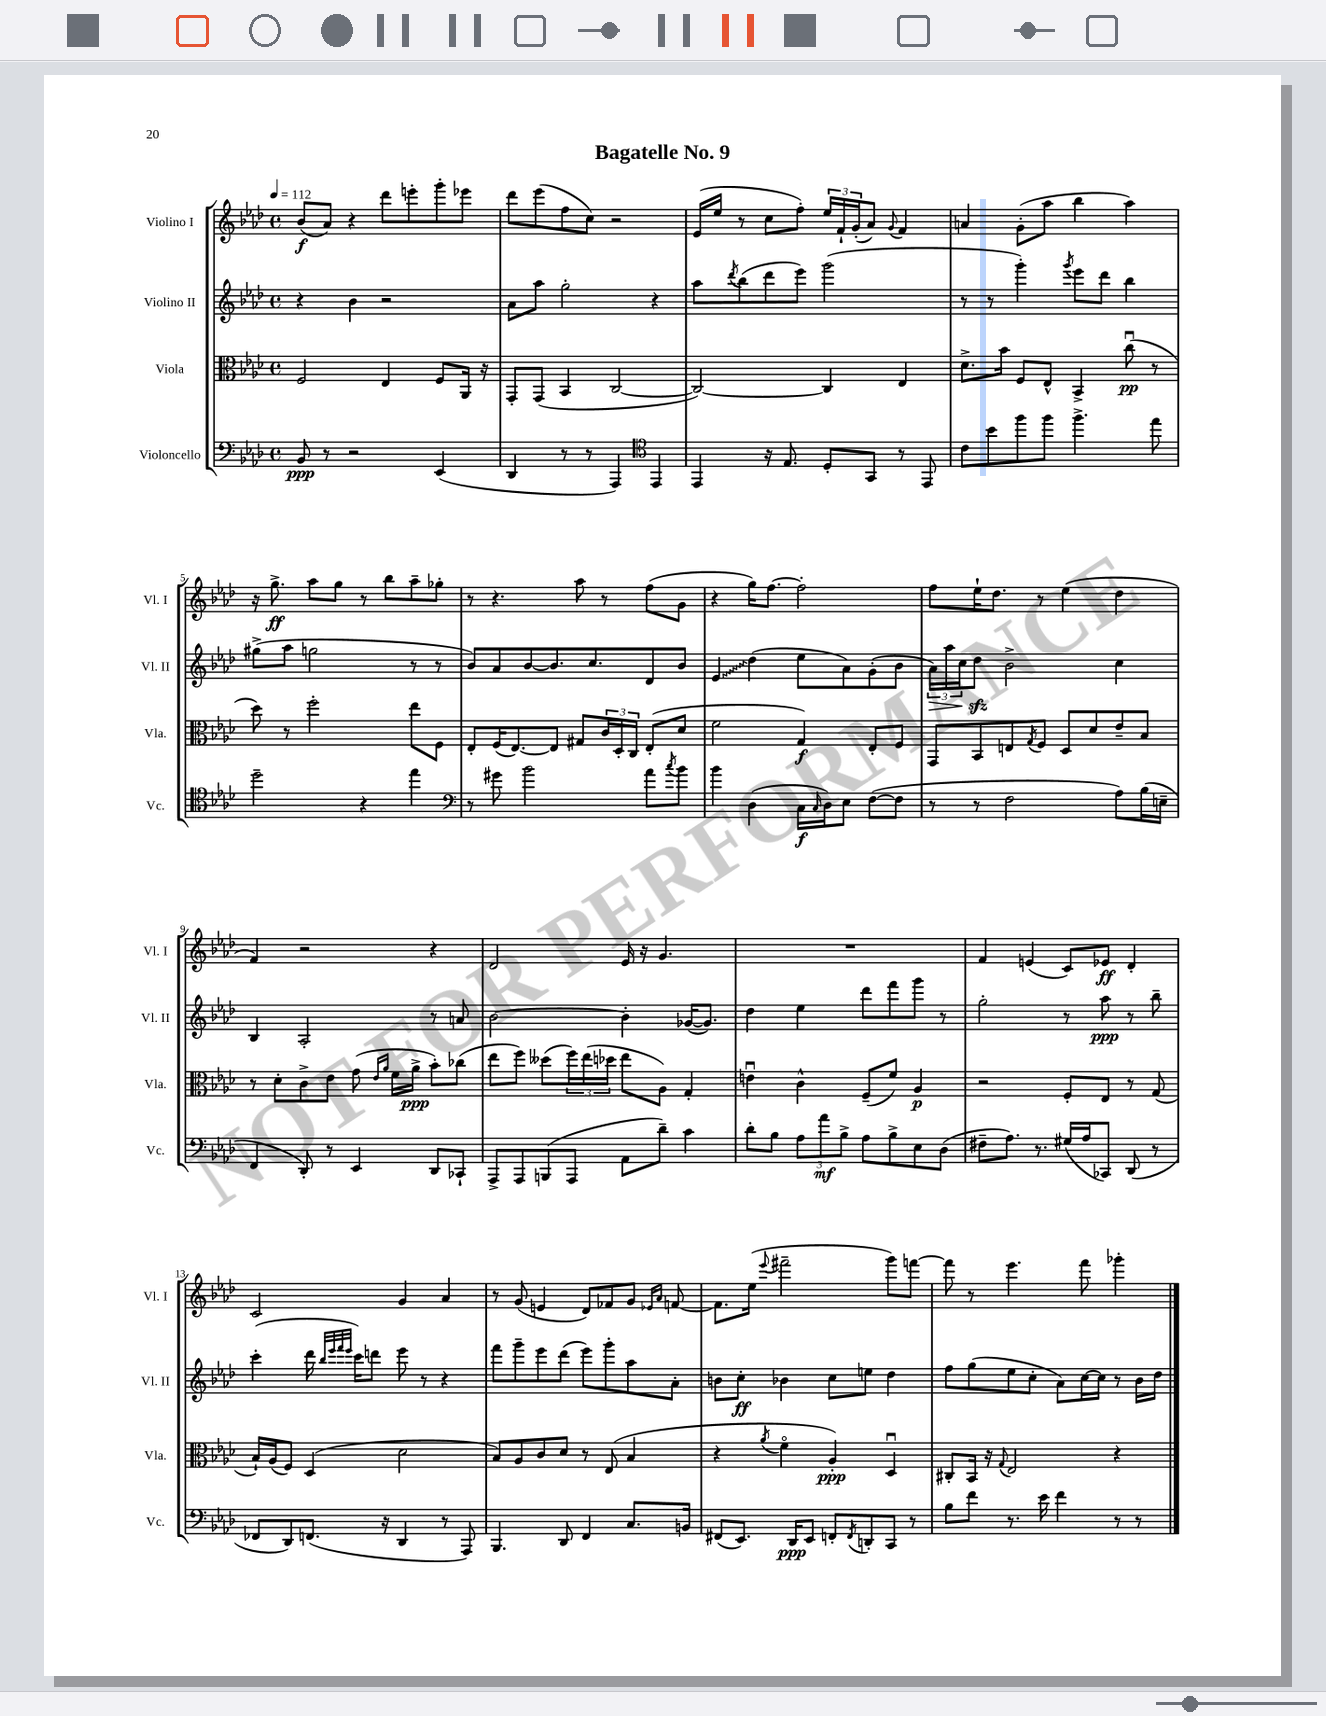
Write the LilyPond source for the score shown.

\header { title = "Bagatelle No. 9" }
<<
\new StaffGroup <<
\new Staff = "s0" \with { instrumentName = "Violino I" shortInstrumentName = "Vl. I" } {
    \clef treble \key aes \major \defaultTimeSignature \time 4/4 \tempo 4 = 112
    bes'8\f( aes'8) r4 des'''8 e'''8-. g'''8-. ees'''8 |
    des'''8 ees'''8( f''8 c''8) r2 |
    ees'16( ees''16 r8 c''8 f''8-.) \tuplet 3/2 { ees''16 f'16-! g'16-.( } aes'8) \appoggiatura { g'8 } f'4 |
    a'4 g'8-.( aes''8 bes''4 aes''4) |
    r16 g''8.->\ff aes''8 g''8 r8 bes''8 aes''8-- ges''8-. |
    r8 r4. aes''8 r8 f''8( g'8 |
    r4 g''16) f''8.~ f''2-. |
    f''8 ees''16-! des''8. r8 ees''4( des''4 |
    f'4) r2 r4 |
    des'2 ees'16 r16 g'4. |
    R1 |
    f'4 e'4( c'8) ees'8\ff des'4-. |
    c'2 g'4 aes'4 |
    r8 g'8( e'4 des'8) fes'8 g'8 \grace { ees'16 aes'16 } f'8~ |
    f'8. ees''16( \appoggiatura { ees'''8 } fis'''2-- g'''8) f'''8~ |
    f'''8 r8 ees'''4. f'''8 ges'''4-. \bar "|." |
}
\new Staff = "s1" \with { instrumentName = "Violino II" shortInstrumentName = "Vl. II" } {
    \clef treble \key aes \major \defaultTimeSignature \time 4/4
    r4 bes'4 r2 |
    aes'8 aes''8 g''2-. r4 |
    aes''8 \acciaccatura { des'''8 } bes''8( des'''8 ees'''8) g'''2( |
    r8 r8 g'''4-.) \acciaccatura { g'''8 } ees'''8 des'''8 bes''4 |
    gis''8->( aes''8 g''2 r8 r8 |
    bes'8) aes'8 bes'8~ bes'8. c''8. des'8 bes'8 |
    \once \override Glissando.style = #'zigzag ees'4\glissando des''4( ees''8 aes'8) g'8-.( bes'8 |
    \tuplet 3/2 { aes'16\>) aes''16 c''16 } des''8\sfz\! bes'2-> c''4 |
    bes4 aes2-. r8 a'8 |
    bes'2~ bes'4-. ges'16~( ges'8.) |
    des''4 ees''4 des'''8 f'''8 g'''8 r8 |
    g''2-. r8 aes''8\ppp r8 bes''8-- |
    c'''4-.( des'''16 \grace { bes''32 ees'''32 f'''32 ees'''32 } c'''16) d'''8 ees'''8 r8 r4 |
    f'''8 g'''8-- ees'''8 des'''8( ees'''8) g'''8-. aes''8 aes'8-. |
    b'8 c''8-.\ff bes'4 c''8 e''8 des''4 |
    f''8 g''8( ees''8 c''8-. aes'8) c''16~ c''16 r8 bes'16 des''16 \bar "|." |
}
\new Staff = "s2" \with { instrumentName = "Viola" shortInstrumentName = "Vla." } {
    \clef alto \key aes \major \defaultTimeSignature \time 4/4
    f2 ees4 f8 aes,16 r16 |
    g,8-. g,8( bes,4 c2~ |
    c2~) c4 ees4 |
    des'8.-> bes'16 f8 ees8-^ bes,4-> c''8\downbow\pp( r8 |
    des''8) r8 f''2-. ees''8 f8 |
    ees8-. f16( ees8.~) ees8 gis8 \tuplet 3/2 { c'16 des16-. c16 } ees8-.( des'8 |
    f'2 g4\f) ees8-. f8 |
    g,8 bes,8 e8 \acciaccatura { g8 } f8 des8 des'8 ees'8-- bes8 |
    r8 des'8-. c'8-> ees'8 g'8( \grace { ees'16 aes'16 } f'16 aes'16->\ppp bes'8-.) ces''8( |
    ees''8 f''8) deses''8( \tuplet 3/2 { f''16) ees''16( des''16 } ees''8 aes8) g4-. |
    e'4\downbow c'4-^ f8--( f'8) aes4\p |
    r2 f8-. ees8 r8 g8( |
    bes16-!) aes16( f8) des4( des'2 |
    bes8) aes8 c'8 des'8 r8 ees8( bes4 |
    r4 \acciaccatura { aes'8 } f'4\flageolet aes4-.\ppp) des4\downbow |
    cis8-. bes,16 r16 \appoggiatura { g8 } ees2 r4 \bar "|." |
}
\new Staff = "s3" \with { instrumentName = "Violoncello" shortInstrumentName = "Vc." } {
    \clef bass \key aes \major \defaultTimeSignature \time 4/4
    bes,8\ppp r8 r2 ees,4( |
    des,4 r8 r8 aes,,4) \clef tenor ees,4 |
    ees,4 r16 ees8. des8-. g,8 r8 ees,8 |
    c'8 bes'8 f''8 f''8 f''4.-> ees''8 |
    des''2-- r4 ees''4 |
    \clef bass r8 gis'8 bes'2 aes'8 \acciaccatura { c''8 } bes'8 |
    bes'4 des4( c16\f \grace { c16 } des16) ees8 f8~( f8 |
    r8 r8 f2 aes8) bes16( e16-- |
    f,4 des,8-.) r8 ees,4 des,8 ces,8-! |
    aes,,8-> aes,,8 b,,8( aes,,8 aes,8 des'8--) c'4 |
    des'8-. bes8 \tuplet 3/2 { aes8 aes'8\mf bes8-> } aes8 bes8-> ees8 des8( |
    fis8-- aes8.) r8. gis16( aes16 ces,8) des,8( r8 |
    fes,8 des,8) f,8.( r16 des,4 r8 aes,,8) |
    bes,,4. des,8 f,4 c8. b,16 |
    fis,8( ees,8.) des,16\ppp ees,8 f,8-. \acciaccatura { f,8 } d,8-. c,8 r8 |
    bes8 f'8 r8. ees'16 f'4 r8 r8 \bar "|." |
}
>>
>>
